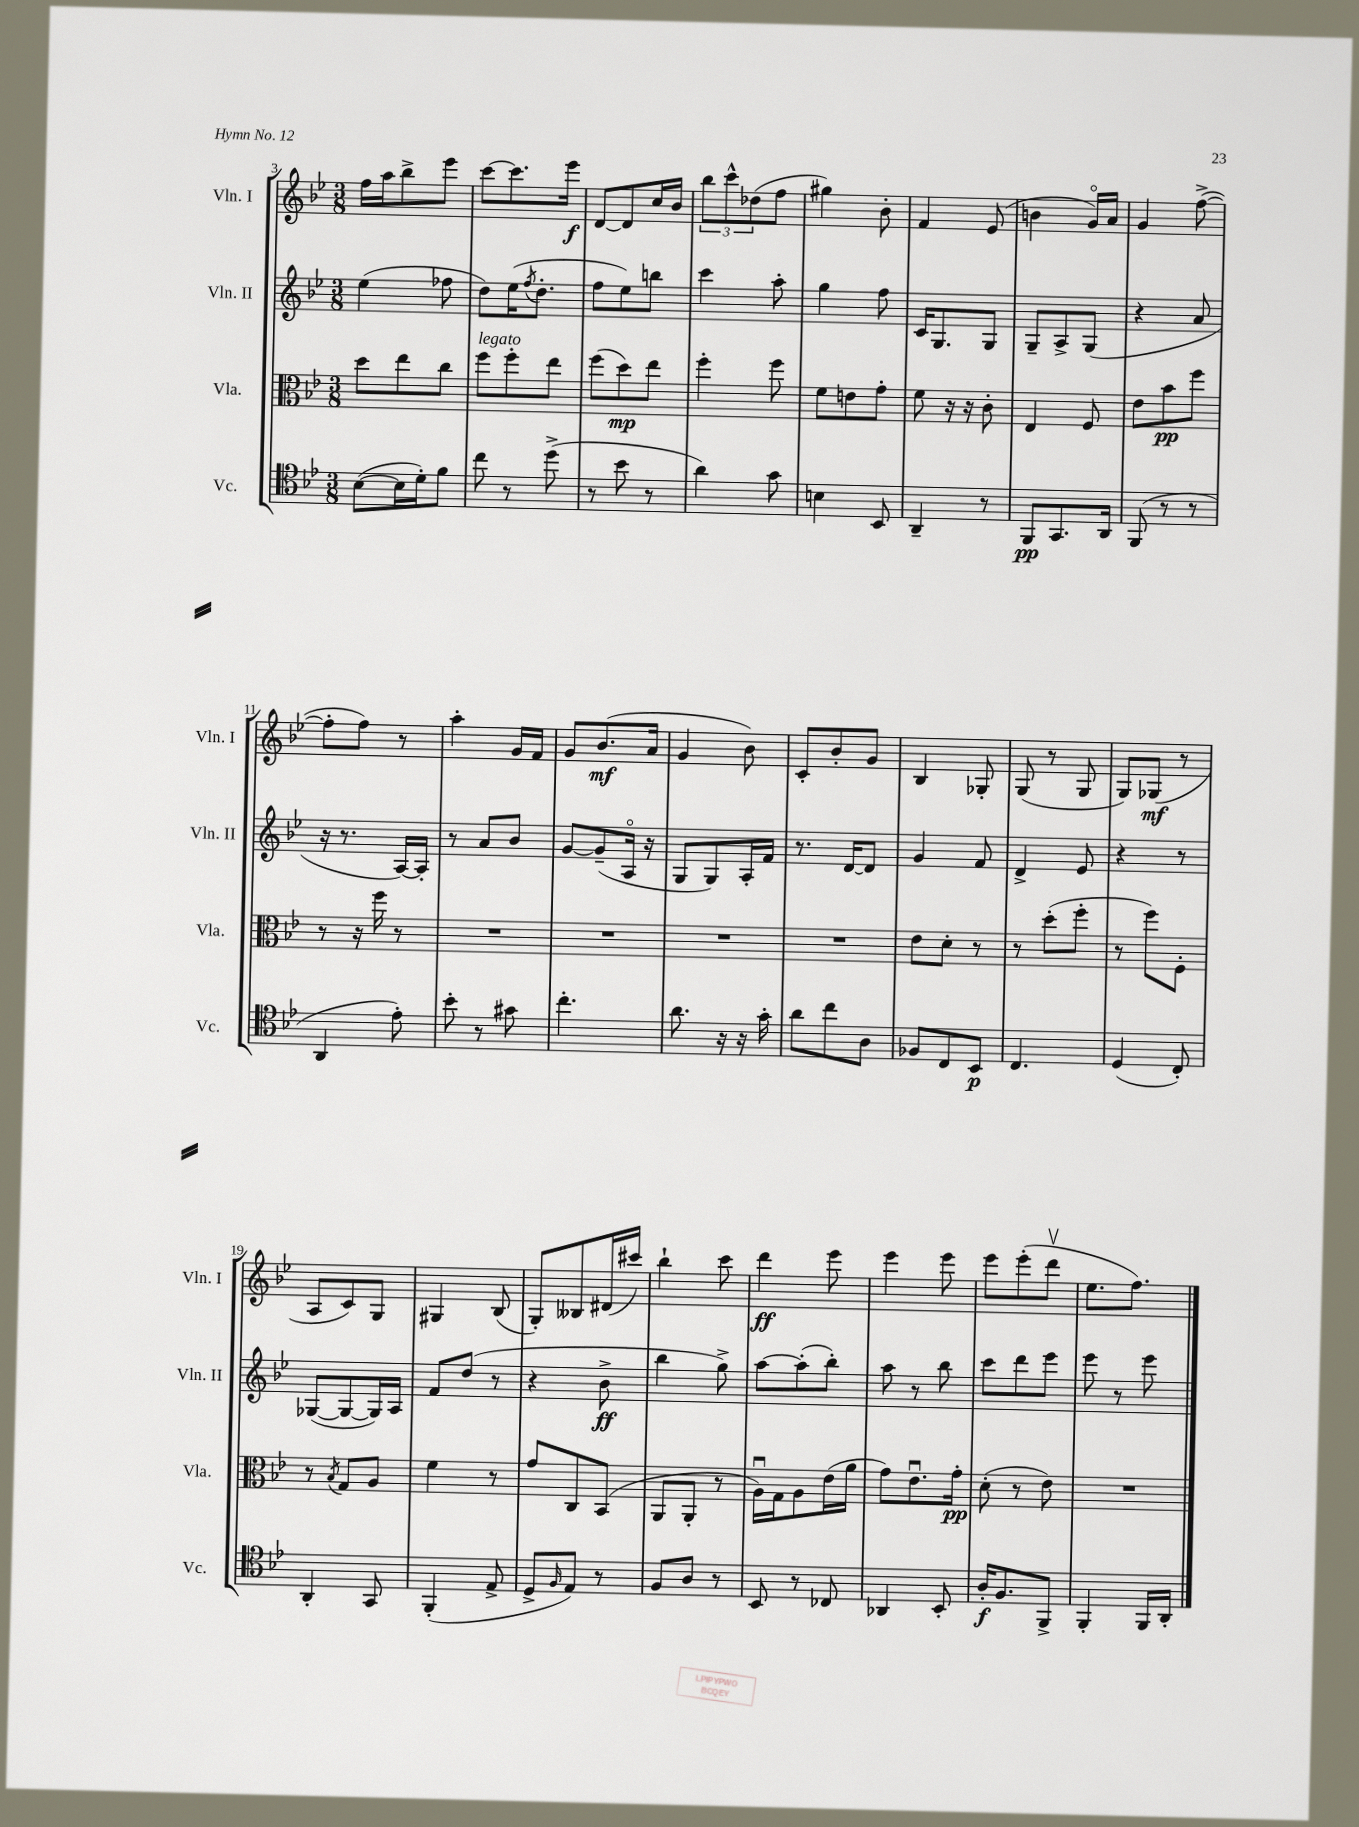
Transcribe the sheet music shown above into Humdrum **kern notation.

**kern	**kern	**kern	**kern
*staff4	*staff3	*staff2	*staff1
*clefC4	*clefC3	*clefG2	*clefG2
*k[b-e-]	*k[b-e-]	*k[b-e-]	*k[b-e-]
*M3/8	*M3/8	*M3/8	*M3/8
([8B-	8dd	(4ee-	16ff
.	.	.	16aa
16B-]	8ee-	.	8bb-^
16d')	.	.	.
8f	8cc	8ff-	8eee-
=	=	=	=
8cc	8ff	8dd)	[8ccc
8r	8ff'	(16ee-	8.ccc]
.	.	8qff	.
.	.	8.dd'	.
(8dd^	8ee-	.	.
.	.	.	16eee-
=	=	=	=
8r	(8ff	8ff	[8d
8b-	8dd)	8ee-)	8d]
8r	8ee-	8bb	16cc
.	.	.	16b-
=	=	=	=
4a)	4ff'	4ccc	12bb-
.	.	.	12ccc^^
.	.	.	(12dd-
8g	8ff	8aa'	8ff
=	=	=	=
4B	8f	4gg	4gg#)
.	8e	.	.
8BB-	8g'	8ff	8b-'
=	=	=	=
4AA~	8f	16c	4f
.	.	8.G	.
.	16r	.	.
.	16r	.	.
8r	8c'	8G	(8e-
=	=	=	=
8FF	4E-	8G~	4b
8.GG	.	8A^	.
.	8F	(8G	16go)
16AA	.	.	16a
=	=	=	=
(8FF	8e-	4r	4g
8r	8b-	.	.
8r	8ff	8a	([8ff^
=	=	=	=
4AA	8r	16r	8ff']
.	.	8.r	.
.	16r	.	8ff)
.	16ff	.	.
8e-')	8r	[16A)	8r
.	.	16A']	.
=	=	=	=
8b-'	4.r	8r	4aa'
8r	.	8a	.
8g#	.	8b-	16g
.	.	.	16f
=	=	=	=
4.cc'	4.r	[8g	8g
.	.	(8g~]	(8.b-
.	.	16Ao	.
.	.	16r	16a
=	=	=	=
8.a	4.r	8G	4g
.	.	8G)	.
16r	.	.	.
16r	.	16A'	8b-)
16g'	.	16f	.
=	=	=	=
8a	4.r	8.r	8c'
8cc	.	.	8b-'
.	.	[16d	.
8A	.	8d]	8g
=	=	=	=
8F-	8e-	4g	4B-
8C	8d'	.	.
8BB-	8r	8f	8G-'
=	=	=	=
4.C	8r	4d^	(8G
.	(8dd'	.	8r
.	8ff'	8e-	8G
=	=	=	=
(4D	8r	4r	8G)
.	8ff)	.	(8G-
8C')	8F'	8r	8r
=	=	=	=
4AA'	8r	([8G-	8A
.	8qB-	.	.
.	8G	8G-_	8c)
8GG	8A	16G-])	8G
.	.	16A	.
=	=	=	=
(4FF'	4f	8f	4G#
.	.	(8dd	.
8E-^	8r	8r	(8B-
=	=	=	=
8D^	8g	4r	8G')
16qqF	.	.	.
8E-)	8C	.	8B--
8r	(8BB-	8b-^	(16d#
.	.	.	16ccc#)
=	=	=	=
8F	8AA	4bb-	4bb-`
8A	8AA'	.	.
8r	8r	8gg^)	8ccc
=	=	=	=
8BB-	16Au)	[8aa	4ddd
.	16G	.	.
8r	8A	(8aa']	.
8C-	(16e-	8bb-')	8eee-
.	16a	.	.
=	=	=	=
4AA-	8g)	8aa	4eee-
.	8.e-u	8r	.
8BB-'	.	8bb-	8eee-
.	16g'	.	.
=	=	=	=
16A'	(8d'	8ccc	8eee-
8.F	.	.	.
.	8r	8ddd	(8eee-'
8FF^	8e-)	8eee-	8dddv
=	=	=	=
4FF'	4.r	8eee-	8.ee-
.	.	8r	.
.	.	.	8.ff)
16FF	.	8eee-	.
16AA'	.	.	.
==	==	==	==
*-	*-	*-	*-
